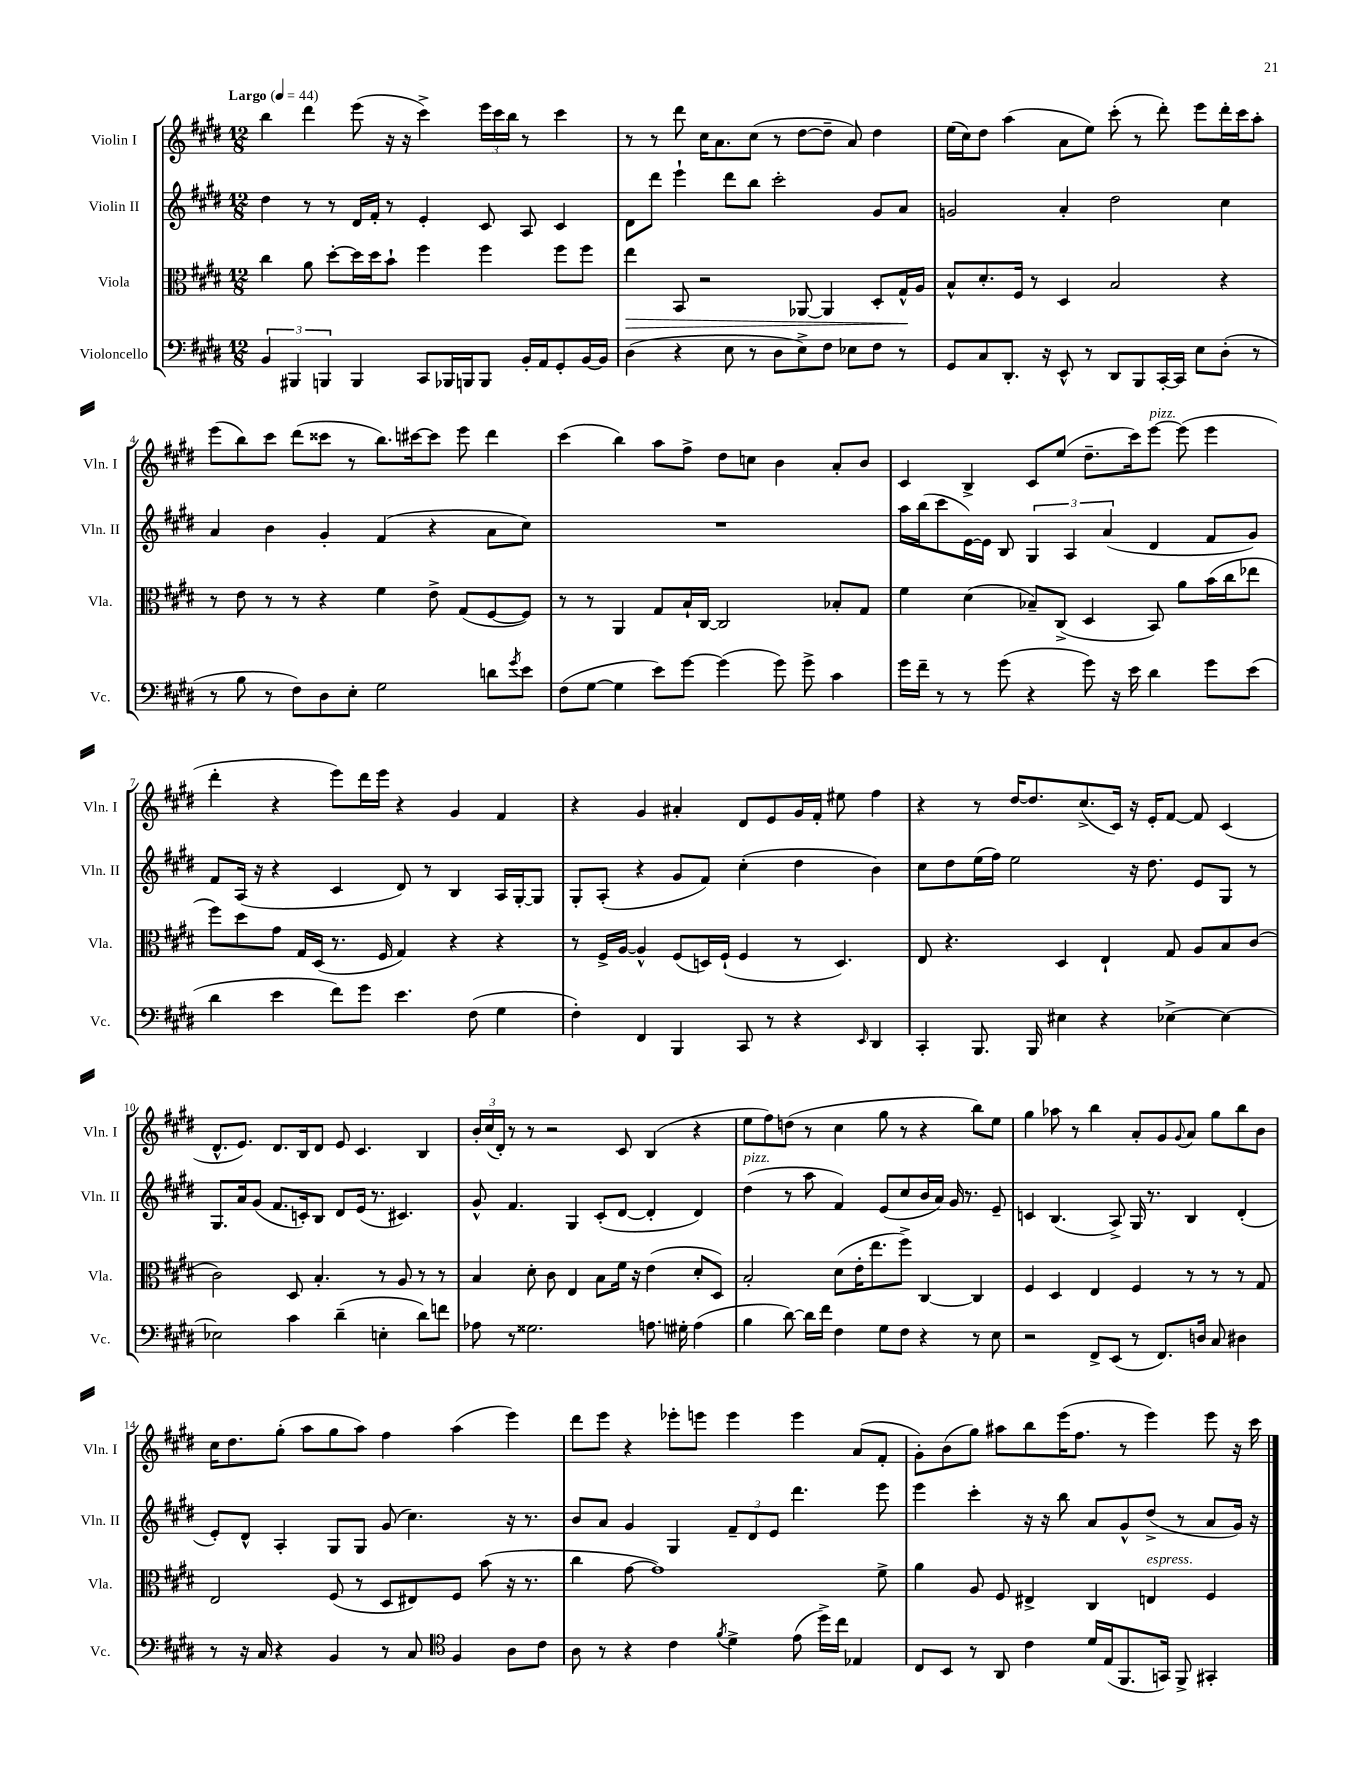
<<
\new StaffGroup <<
\new Staff = "s0" \with { instrumentName = "Violin I" shortInstrumentName = "Vln. I" } {
    \clef treble \key e \major \numericTimeSignature \time 12/8 \tempo "Largo" 4 = 44
    b''4 dis'''4 e'''8( r16 r16 cis'''4->) \tuplet 3/2 { e'''16 cis'''16 b''16 } r8 cis'''4 |
    r8 r8 dis'''8 cis''16 a'8. cis''8( r8 dis''8~ dis''8-- a'8) dis''4 |
    e''16( cis''16) dis''8 a''4( a'8 e''8) cis'''8-.( r8 dis'''8-.) e'''8 dis'''16-. cis'''16 a''8-. |
    e'''8( b''8) cis'''8 dis'''8( cisis'''8 r8 b''8.) cis'''16~ cis'''8 e'''8 dis'''4 |
    cis'''4( b''4) a''8 fis''8-> dis''8 c''8 b'4 a'8-. b'8 |
    cis'4 b4-> cis'8 e''8( dis''8.-- cis'''16) e'''8~^\markup { \italic "pizz." } e'''8( e'''4 |
    dis'''4-. r4 e'''8) dis'''16 e'''16 r4 gis'4 fis'4 |
    r4 gis'4 ais'4-. dis'8 e'8 gis'16 fis'16-. eis''8 fis''4 |
    r4 r8 dis''16~ dis''8. cis''8.->( cis'16) r16 e'16-. fis'8~ fis'8 cis'4( |
    dis'8.-^ e'8.) dis'8. b16 dis'8 e'8 cis'4. b4 |
    \tuplet 3/2 { b'16-. cis''16( dis'16-.) } r8 r8 r2 cis'8 b4( r4 |
    e''8 fis''8) d''8( r8 cis''4 gis''8 r8 r4 b''8) e''8 |
    gis''4 aes''8 r8 b''4 a'8-. gis'8 \appoggiatura { gis'8 } a'8 gis''8 b''8 b'8 |
    cis''16 dis''8. gis''8-.( a''8 gis''8 a''8) fis''4 a''4( e'''4) |
    dis'''8 e'''8 r4 ees'''8-. e'''8 e'''4 e'''4 a'8( fis'8-. |
    gis'8-.) b'8( gis''8) ais''8 b''8 e'''16( fis''8. r8 e'''4) e'''8 r16 cis'''16 \bar "|." |
}
\new Staff = "s1" \with { instrumentName = "Violin II" shortInstrumentName = "Vln. II" } {
    \clef treble \key e \major \numericTimeSignature \time 12/8
    dis''4 r8 r8 dis'16 fis'16-. r8 e'4-. cis'8 a8 cis'4 |
    dis'8 dis'''8 e'''4-! dis'''8 b''8 cis'''2-. gis'8 a'8 |
    g'2 a'4-. dis''2 cis''4 |
    a'4 b'4 gis'4-. fis'4( r4 a'8 cis''8) |
    R1. |
    a''16 b''16( cis'''8 e'16~) e'16 b8 \tuplet 3/2 { gis4 a4 a'4( } dis'4 fis'8 gis'8) |
    fis'8 a16( r16 r4 cis'4 dis'8) r8 b4 a16 gis16~-. gis8 |
    gis8-. a8-.( r4 gis'8 fis'8) cis''4-.( dis''4 b'4) |
    cis''8 dis''8 e''16( fis''16) e''2 r16 dis''8. e'8 gis8 r8 |
    gis8. a'16 gis'8( fis'8. c'16-.) b8 dis'8 e'16( r8. cis'4.) |
    gis'8-^ fis'4. gis4 cis'8-.( dis'8~ dis'4-. dis'4) |
    dis''4^\markup { \italic "pizz." }( r8 a''8 fis'4) e'8( cis''8 b'16 a'16) gis'16 r8. e'8-- |
    c'4 b4.( a8->) gis16 r8. b4 dis'4-.( |
    e'8-.) dis'8-^ a4-. gis8 gis8 gis'8( cis''4.) r16 r8. |
    b'8 a'8 gis'4 gis4 \tuplet 3/2 { fis'8-- dis'8 e'8 } dis'''4. e'''8 |
    e'''4 cis'''4-. r16 r16 b''8 a'8 gis'8-^ dis''8->( r8 a'8 gis'16) r16 \bar "|." |
}
\new Staff = "s2" \with { instrumentName = "Viola" shortInstrumentName = "Vla." } {
    \clef alto \key e \major \numericTimeSignature \time 12/8
    cis''4 a'8 dis''8~-. dis''16 dis''16 b'8-! fis''4 fis''4 fis''8 fis''8 |
    e''4\> b,8 r2 aes,8~ aes,4 dis8-. gis16-^\! a16 |
    b8-^ dis'8.-. fis16 r8 dis4 b2 r4 |
    r8 e'8 r8 r8 r4 fis'4 e'8-> gis8( fis8~ fis8) |
    r8 r8 a,4 gis8 b16-! cis16~ cis2 bes8-. gis8 |
    fis'4 dis'4( bes8--) cis8->( dis4 b,8) a'8 b'16( cis''16 ees''8 |
    fis''8) dis''8 gis'8 gis16 dis16( r8. fis16 gis4) r4 r4 |
    r8 fis16-> a16~ a4-^ fis8( d16) fis16-!( fis4 r8 d4.) |
    e8 r4. dis4 e4-! gis8 a8 b8 cis'8( |
    cis'2) dis8 b4.-. r8 a8 r8 r8 |
    b4 dis'8-. cis'8 e4 b8 fis'16 r16 e'4( dis'8-. dis8) |
    b2-. dis'8( e'16-. e''8. fis''8->) cis4~ cis4 |
    fis4 dis4 e4 fis4 r8 r8 r8 gis8 |
    e2 fis8( r8 dis8 eis8) fis8 b'8( r16 r8. |
    cis''4 gis'8~ gis'1) fis'8-> |
    a'4 a8 fis8 eis4-> cis4 e4^\markup { \italic "espress." } fis4 \bar "|." |
}
\new Staff = "s3" \with { instrumentName = "Violoncello" shortInstrumentName = "Vc." } {
    \clef bass \key e \major \numericTimeSignature \time 12/8
    \tuplet 3/2 { b,4 bis,,4 b,,4 } b,,4 cis,8 bes,,16 b,,16 b,,8 b,16-. a,16 gis,8-. b,16~ b,16 |
    dis4( r4 e8 r8 dis8 e8->) fis8 ees8 fis8 r8 |
    gis,8 cis8 dis,8.-. r16 e,8-^ r8 dis,8 b,,8 cis,16~-. cis,16 e8 dis8-.( r8 |
    r8 b8 r8 fis8) dis8 e8-. gis2 d'8 \acciaccatura { gis'8 } e'8 |
    fis8( gis8~ gis4 e'8) gis'8~ gis'4( gis'8) gis'8-> cis'4 |
    gis'16 fis'16-- r8 r8 gis'8( r4 gis'8) r16 e'16 dis'4 gis'8 e'8( |
    dis'4 e'4 fis'8) gis'8 e'4. fis8( gis4 |
    fis4-.) fis,4 b,,4 cis,8 r8 r4 \grace { e,16 } dis,4 |
    cis,4-. b,,8. b,,16 eis4 r4 ees4~-> ees4~ |
    ees2 cis'4 dis'4--( e4-. dis'8) f'8 |
    aes8 r8 gisis2. a8. gis16-. a4( |
    b4 dis'8~) dis'16 fis'16 fis4 gis8 fis8 r4 r8 e8 |
    r2 fis,8-> e,8( r8 fis,8.) d16 cis8 dis4 |
    r8 r16 cis16 r4 b,4 r8 cis8 \clef tenor fis4 a8 cis'8 |
    a8 r8 r4 cis'4 \acciaccatura { fis'8 } dis'4-> e'8( dis''16->) cis''16 ees4 |
    cis8 b,8 r8 a,8 cis'4 dis'16 e16( fis,8. g,16) fis,8-> gis,4-. \bar "|." |
}
>>
>>
